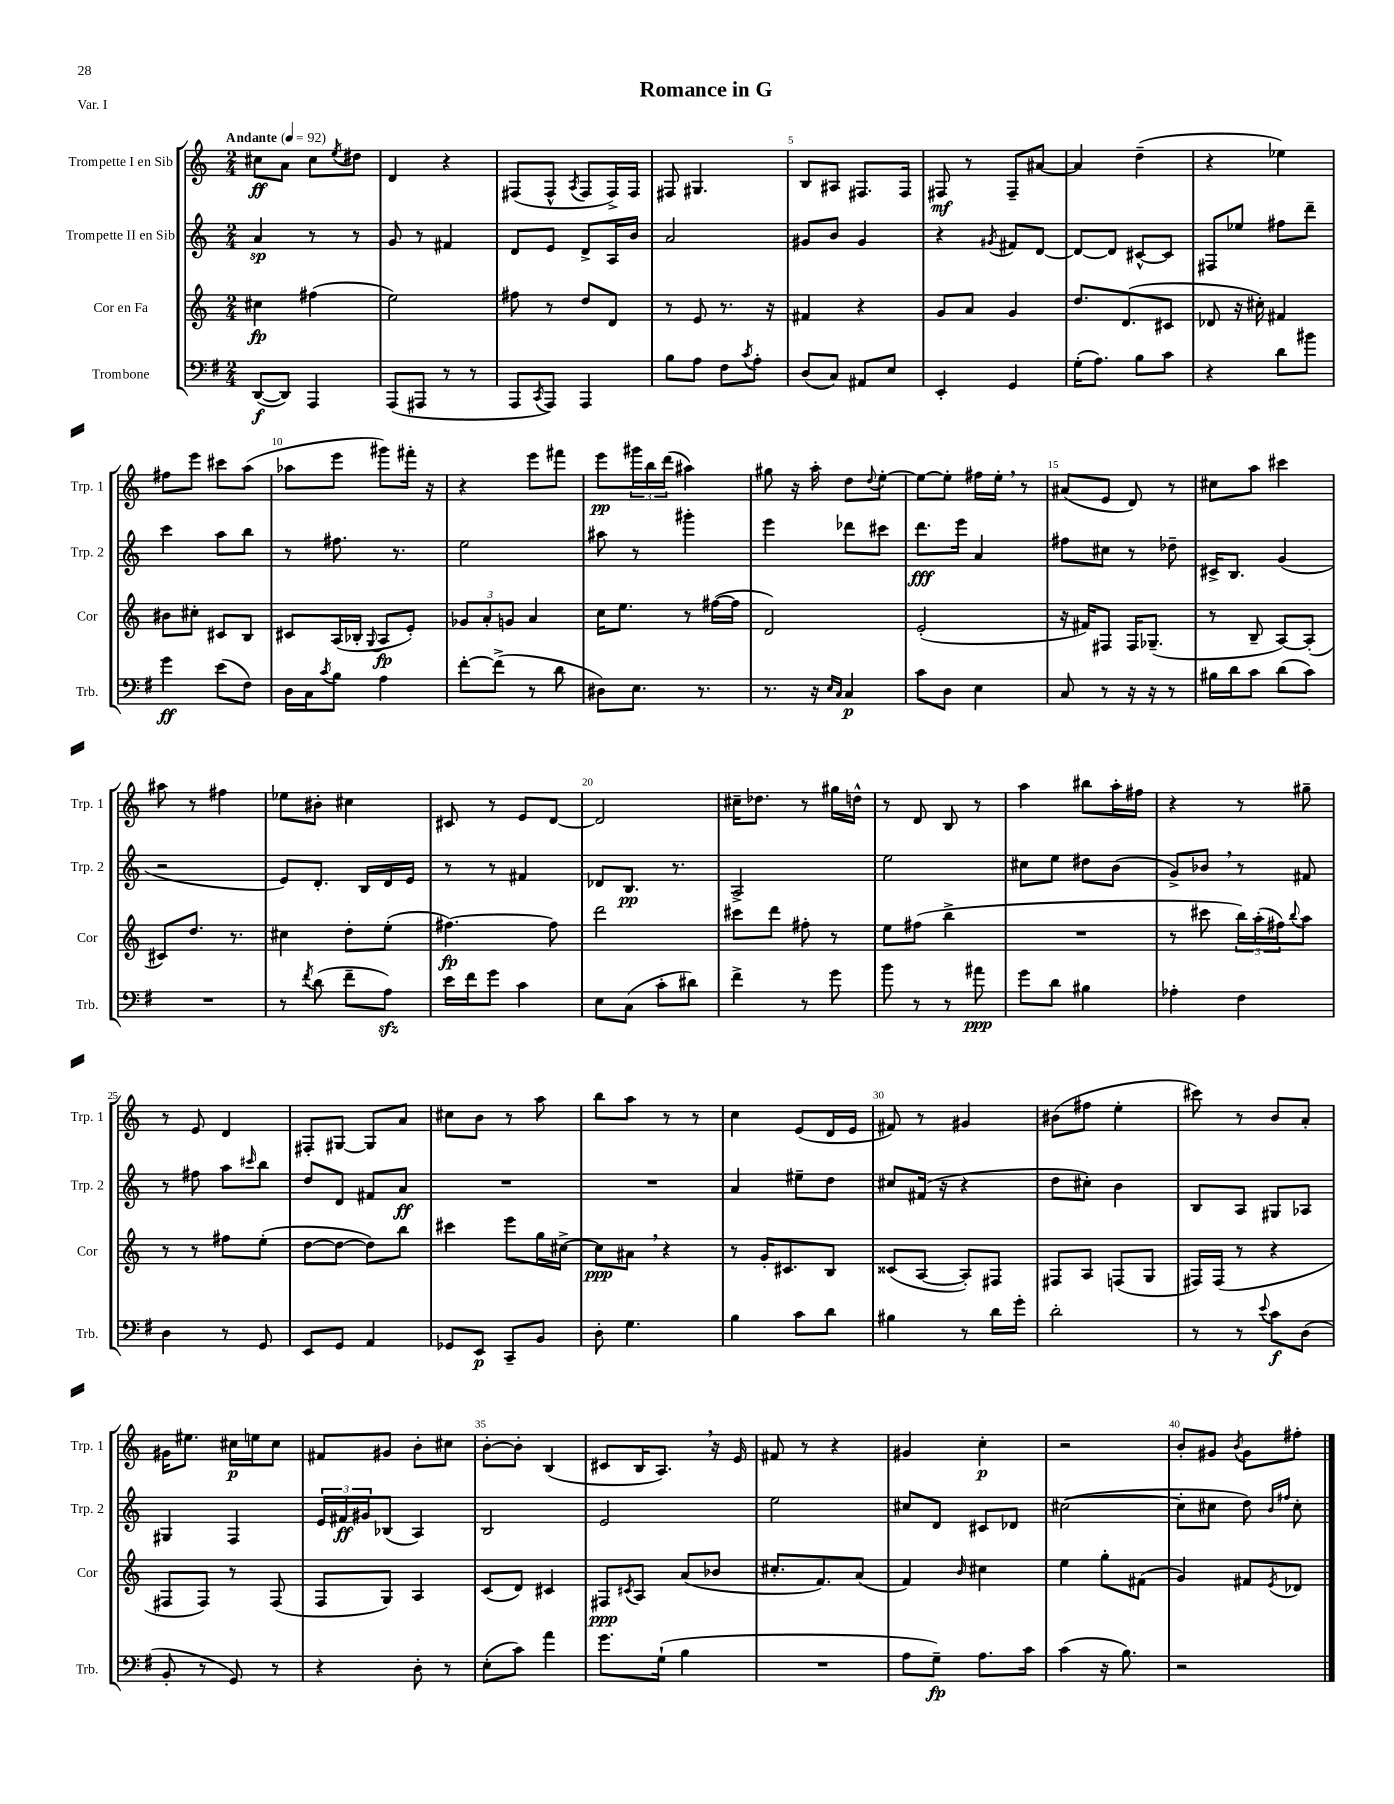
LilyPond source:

\header { title = "Romance in G" piece = "Var. I" }
<<
\new StaffGroup <<
\new Staff = "s0" \with { instrumentName = "Trompette I en Sib" shortInstrumentName = "Trp. 1" } {
    \clef treble \key c \major \numericTimeSignature \time 2/4 \tempo "Andante" 4 = 92
    cis''8\ff a'8 cis''8 \acciaccatura { e''8 } dis''8 |
    d'4 r4 |
    fis8( fis8-^ \acciaccatura { a8 } fis8 fis16->) fis16 |
    fis8 gis4. |
    b8 ais8 fis8. fis16 |
    fis8\mf r8 fis8-- ais'8~ |
    ais'4 d''4--( |
    r4 ees''4) |
    fis''8 e'''8 cis'''8 a''8( |
    aes''8 e'''8 gis'''8) fis'''16-. r16 |
    r4 e'''8 fis'''8 |
    e'''8\pp \tuplet 3/2 { gis'''16 b''16 d'''16( } ais''4) |
    gis''8 r16 a''16-. d''8 \appoggiatura { d''8 } e''8~-. |
    e''8~ e''8-. fis''16 e''16-. \breathe r8 |
    ais'8( e'8 d'8) r8 |
    cis''8 a''8 cis'''4 |
    ais''8 r8 fis''4 |
    ees''8 bis'8-. cis''4 |
    cis'8 r8 e'8 d'8~ |
    d'2 |
    cis''16-- des''8. r8 gis''16 d''16-^ |
    r8 d'8 b8 r8 |
    a''4 bis''8 a''16-. fis''16 |
    r4 r8 gis''8-- |
    r8 e'8 d'4 |
    fis8-. gis8~ gis8 a'8 |
    cis''8 b'8 r8 a''8 |
    b''8 a''8 r8 r8 |
    c''4 e'8( d'16 e'16 |
    fis'8) r8 gis'4 |
    bis'8( fis''8 e''4-. |
    cis'''8) r8 b'8 a'8-. |
    gis'16 eis''8. cis''16\p e''16 cis''8 |
    fis'8 gis'8 b'8-. cis''8 |
    b'8~-. b'8-. b4( |
    cis'8 b16 a8.) \breathe r16 e'16 |
    fis'8 r8 r4 |
    gis'4 c''4-.\p |
    r2 |
    b'8-. gis'8 \acciaccatura { b'8 } gis'8 fis''8-. \bar "|." |
}
\new Staff = "s1" \with { instrumentName = "Trompette II en Sib" shortInstrumentName = "Trp. 2" } {
    \clef treble \key c \major \numericTimeSignature \time 2/4
    a'4\sp r8 r8 |
    g'8 r8 fis'4 |
    d'8 e'8 d'8-> a16 b'16 |
    a'2 |
    gis'8 b'8 gis'4 |
    r4 \acciaccatura { gis'8 } fis'8 d'8~ |
    d'8~ d'8 cis'8~-^ cis'8 |
    fis8 ees''8 fis''8 d'''8-- |
    c'''4 a''8 b''8 |
    r8 fis''8. r8. |
    e''2 |
    ais''8 r8 gis'''4-. |
    e'''4 des'''8 cis'''8 |
    d'''8.\fff e'''16 a'4 |
    fis''8 cis''8 r8 des''8-- |
    cis'16-> b8. g'4( |
    r2 |
    e'8) d'8.-. b16 d'16 e'16 |
    r8 r8 fis'4 |
    des'8 b8.\pp r8. |
    a2-> |
    e''2 |
    cis''8 e''8 dis''8 b'8( |
    g'8->) bes'8 \breathe r8 fis'8 |
    r8 fis''8 a''8 \grace { cis'''16 } b''8 |
    d''8 d'8 fis'8 a'8\ff |
    R2 |
    R2 |
    a'4 eis''8-- d''8 |
    cis''8 fis'16( r16 r4 |
    d''8 cis''8-.) b'4 |
    b8 a8 gis8 aes8 |
    gis4 f4 |
    \tuplet 3/2 { e'16 fis'16\ff gis'16 } bes8( a4) |
    b2 |
    e'2 |
    e''2 |
    cis''8 d'8 cis'8 des'8 |
    cis''2~( |
    cis''8-. cis''8 d''8) \grace { b'16 fis''16 } cis''8-. \bar "|." |
}
\new Staff = "s2" \with { instrumentName = "Cor en Fa" shortInstrumentName = "Cor" } {
    \clef treble \key c \major \numericTimeSignature \time 2/4
    cis''4\fp fis''4( |
    e''2) |
    fis''8 r8 d''8 d'8 |
    r8 e'8 r8. r16 |
    fis'4 r4 |
    g'8 a'8 g'4 |
    d''8. d'8.( cis'8 |
    des'8 r16 cis''16-.) fis'4 |
    bis'8 cis''8-. cis'8 b8 |
    cis'8 a16( bes16-. \appoggiatura { g8 } a8\fp e'8-.) |
    \tuplet 3/2 { ges'8 a'8-. g'8 } a'4 |
    c''16 e''8. r8 fis''16~( fis''16 |
    d'2) |
    e'2-.( |
    r16 fis'16) fis8 fis16 ges8.--( |
    r8 b8-- a8~) a8-.( |
    cis'8) d''8. r8. |
    cis''4 d''8-. e''8-.( |
    fis''4.~\fp) fis''8 |
    d'''2 |
    cis'''8 d'''8 fis''8-. r8 |
    e''8 fis''8( b''4-> |
    R2 |
    r8 cis'''8 \tuplet 3/2 { b''16) a''16-.( fis''16) } \appoggiatura { b''8 } a''8 |
    r8 r8 fis''8 e''8-.( |
    d''8~ d''8~ d''8) b''8 |
    cis'''4 e'''8 g''16 cis''16~-> |
    cis''8\ppp ais'8 \breathe r4 |
    r8 g'16-. cis'8. b8 |
    cisis'8( a8~ a8-.) fis8 |
    fis8 a8 f8( g8 |
    fis16) fis16( r8 r4 |
    fis8 fis8) r8 fis8( |
    f8 g8) a4 |
    c'8( d'8) cis'4 |
    fis8\ppp \acciaccatura { cis'8 } a8 a'8( bes'8 |
    cis''8.-. f'8.) a'8( |
    f'4) \grace { b'16 } cis''4 |
    e''4 g''8-. fis'8( |
    g'4) fis'8 \acciaccatura { e'8 } des'8 \bar "|." |
}
\new Staff = "s3" \with { instrumentName = "Trombone" shortInstrumentName = "Trb." } {
    \clef bass \key g \major \numericTimeSignature \time 2/4
    d,8~\f( d,8) a,,4 |
    a,,8( ais,,8 r8 r8 |
    a,,8 \acciaccatura { c,8 } a,,8) a,,4 |
    b8 a8 fis8 \acciaccatura { c'8 } a8-. |
    d8( c8) ais,8 e8 |
    e,4-. g,4 |
    g16-.( a8.) b8 c'8 |
    r4 d'8 bis'8 |
    g'4\ff e'8( fis8) |
    d16 c16 \acciaccatura { c'8 } b8 a4 |
    fis'8~-. fis'8->( r8 d'8 |
    dis8) e8. r8. |
    r8. r16 \grace { e16 c16 } c4\p |
    c'8 d8 e4 |
    c8 r8 r16 r16 r8 |
    bis16 d'16 c'8 d'8( c'8) |
    R2 |
    r8 \acciaccatura { fis'8 } d'8( fis'8-- a8\sfz) |
    e'16 fis'16 g'8 c'4 |
    e8 c8( c'8-. dis'8) |
    fis'4-> r8 g'8 |
    b'8 r8 r8 ais'8\ppp |
    g'8 d'8 bis4 |
    aes4-. fis4 |
    d4 r8 g,8 |
    e,8 g,8 a,4 |
    ges,8 e,8\p c,8-- b,8 |
    d8-. g4. |
    b4 c'8 d'8 |
    bis4 r8 d'16 g'16-. |
    d'2-. |
    r8 r8 \appoggiatura { e'8 } c'8\f d8( |
    b,8-. r8 g,8) r8 |
    r4 d8-. r8 |
    e8-.( c'8) a'4 |
    g'8. g16-!( b4 |
    R2 |
    a8 g8--\fp) a8. c'16 |
    c'4( r16 b8.) |
    r2 \bar "|." |
}
>>
>>
\layout { \context { \Score \override BarNumber.break-visibility = ##(#f #t #t) barNumberVisibility = #(every-nth-bar-number-visible 5) } }
